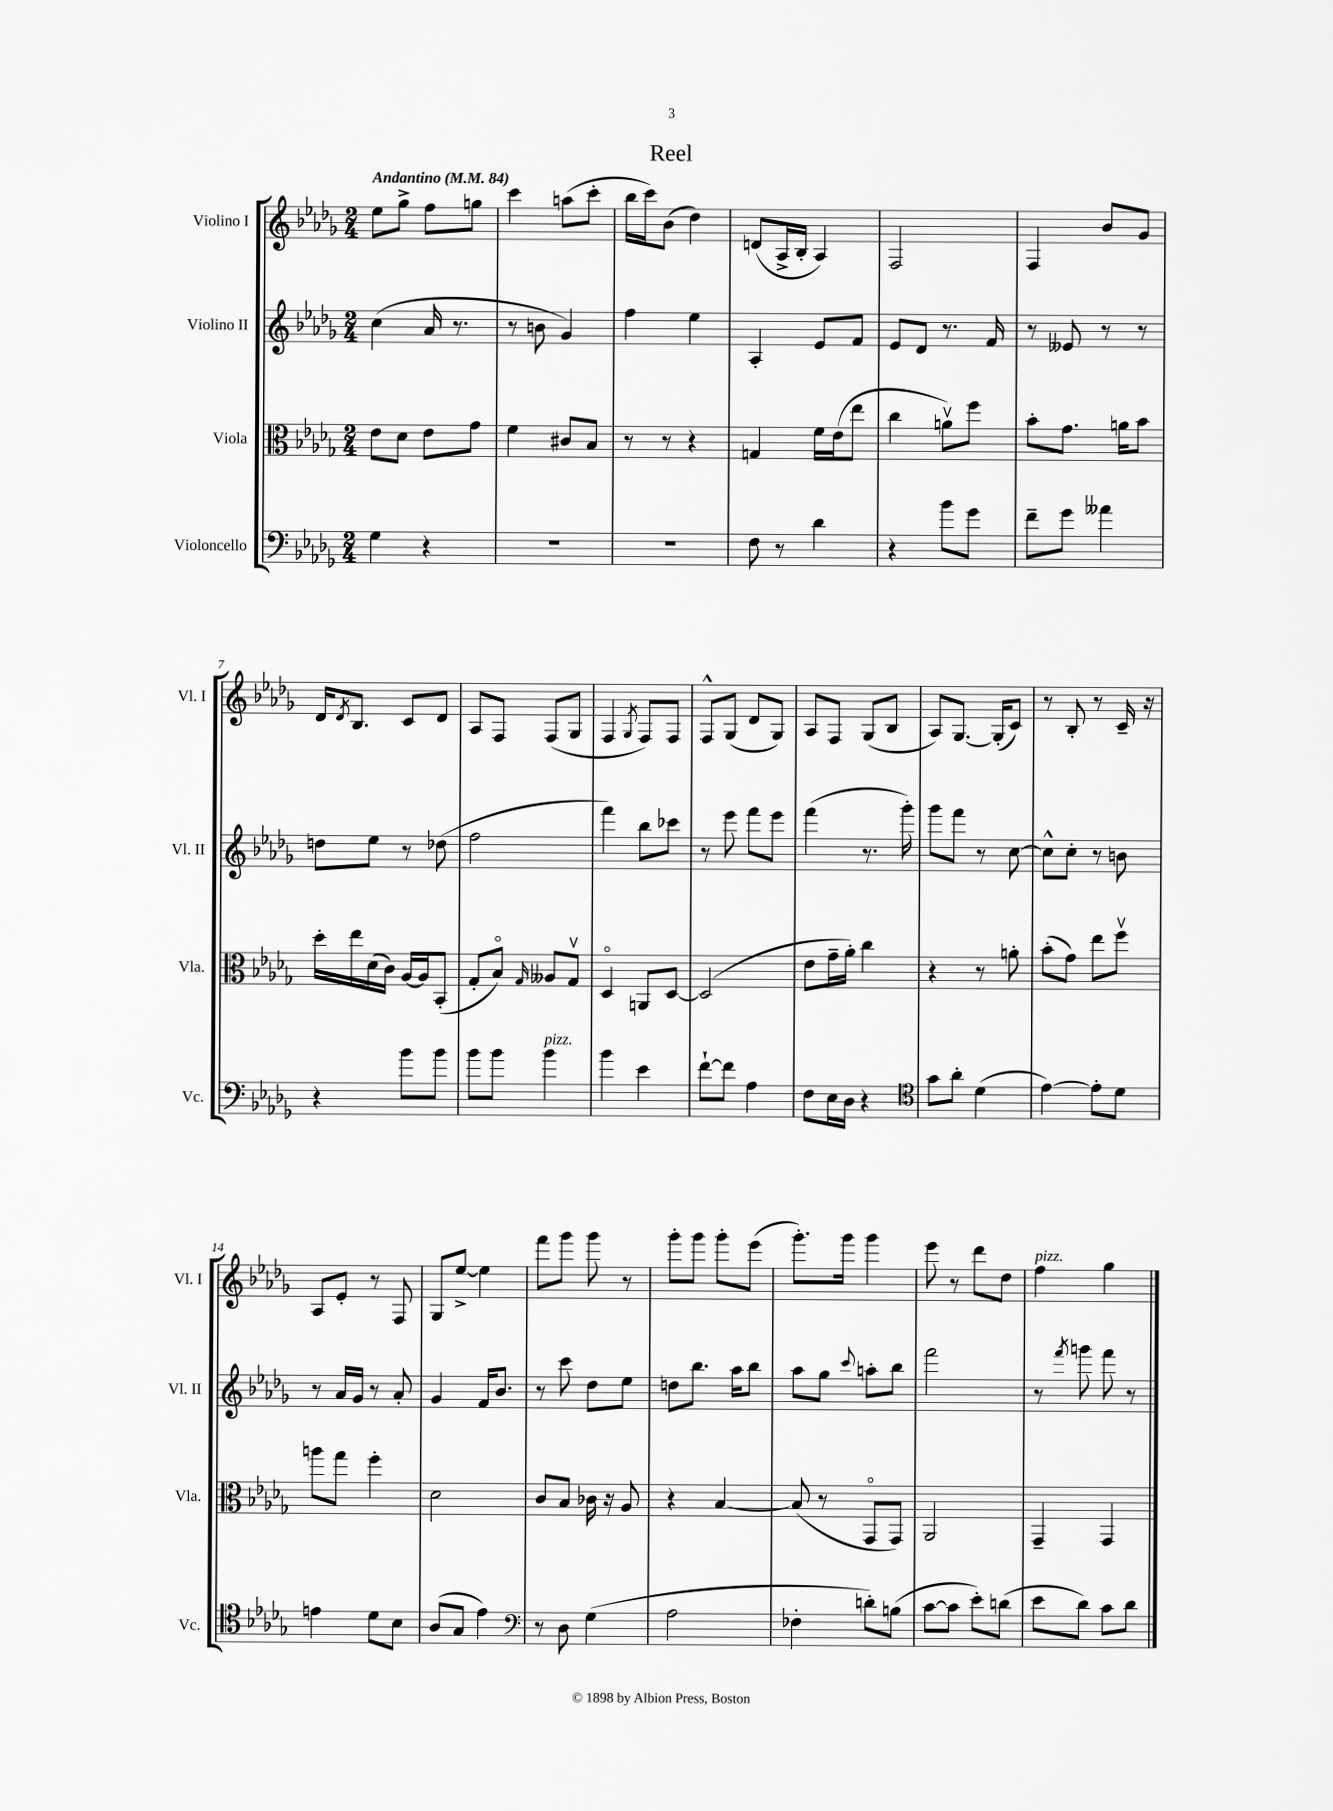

**kern	**kern	**kern	**kern
*staff4	*staff3	*staff2	*staff1
*clefF4	*clefC3	*clefG2	*clefG2
*k[b-e-a-d-g-]	*k[b-e-a-d-g-]	*k[b-e-a-d-g-]	*k[b-e-a-d-g-]
*M2/4	*M2/4	*M2/4	*M2/4
*MM84	*MM84	*MM84	*MM84
4G-\	8e-\L	(4cc\	8ee-\L
.	8d-\J	.	8gg-^\J
4r	8e-\L	16a-/	8ff\L
.	.	8.r	.
.	8g-\J	.	8gg\J
=	=	=	=
2r	4f\	8r	4ccc\
.	.	8b\	.
.	8c#/L	4g-/)	(8aa\L
.	8B-/J	.	8ccc'\J
=	=	=	=
2r	8r	4ff\	16bb-\LL
.	.	.	16ccc\J)
.	8r	.	(8b-\J
.	4r	4ee-\	4dd-\)
=	=	=	=
8F\	4G/	4A-'/	(8d/L
8r	.	.	16A-^/L
.	.	.	16B-'/JJ
4d-\	16f\LL	8e-/L	4A-/)
.	(16e-\J	.	.
.	8ee-\J	8f/J	.
=	=	=	=
4r	4cc\	8e-/L	2F/
.	.	8d-/J	.
8b-\L	8av\L)	8.r	.
8g-\J	8ff\J	.	.
.	.	16f/	.
=	=	=	=
8f~\L	8b-'\L	8r	4F/
8g-\J	8.g-\J	8e--/	.
4a--\	.	8r	8b-/L
.	16a\LK	.	.
.	8b-\J	8r	8g-/J
=	=	=	=
4r	16dd-'\LL	8dd\L	16d-/LK
.	.	.	8qd-/
.	16ee-\	.	8.B-/J
.	(16d-\	8ee-\J	.
.	16c\JJ)	.	.
8b-\L	[16A-/LL	8r	8c/L
.	16A-/]J	.	.
8b-\J	(8BB-'/J	(8dd-\	8d-/J
=	=	=	=
8b-\L	8G-'/L	2ff\	8A-/L
8b-\J	8B-o/J)	.	8F/J
.	16qqG-/	.	.
4b-\	8A--/L	.	(8F/L
.	8G-v/J	.	8G-/J
=	=	=	=
4b-\	4D-o/	4fff\)	4F/
.	.	.	8qG-/
4e-\	8AA/L	8bb-\L	8F/L)
.	[8D-/J	8ccc-\J	8F/J
=	=	=	=
[8f`\L	(2D-/]	8r	8F^^/L
8f\]J	.	8eee-\	(8G-/J
4A-\	.	8fff\L	8d-/L
.	.	8eee-\J	8G-/J)
=	=	=	=
8F\L	8e-\L	(4fff\	8A-/L
16E-\L	16g-~\L	.	8F/J
16D-\JJ	16a-'\JJ)	.	.
4r	4cc\	8.r	(8G-/L
.	.	.	8B-/J
.	.	16ggg-'\)	.
=	=	=	=
*clefC4	*	*	*
8g-\L	4r	8ggg-\L	8A-/L)
8a-'\J	.	8fff\J	[8.G-/J
(4d-\	8r	8r	.
.	.	.	(16G-'/]LK
.	8a'\	[8cc\	8c/J)
=	=	=	=
[4e-\)	(8b-'\L	8cc^^\]L	8r
.	8g-\J)	8cc'\J	8B-'/
8e-'\]L	8ee-\L	8r	8r
8d-\J	8ffv\J	8b\	16c~/
.	.	.	16r
=	=	=	=
4e\	8aa\L	8r	8A-/L
.	8gg-\J	16a-/LL	8e-'/J
.	.	16g-/JJ	.
8d-\L	4ff'\	8r	8r
8B-\J	.	8a-'/	8F/
=	=	=	=
(8A-/L	2d-\	4g-/	8G-/L
8G-/J	.	.	[8ee-^/J
4e-\)	.	16f/LK	4ee-\]
.	.	8.b-/J	.
=	=	=	=
*clefF4	*	*	*
8r	8c/L	8r	8fff\L
8D-\	8B-/J	8ccc\	8ggg-\J
(4G-\	16c-\	8dd-\L	8ggg-\
.	16r	.	.
.	8A-/	8ee-\J	8r
=	=	=	=
2A-\	4r	8dd\L	8ggg-'\L
.	.	8.bb-\J	8ggg-\J
.	[4B-/	.	8ggg-'\L
.	.	16aa-\LK	.
.	.	8bb-\J	(8eee-\J
=	=	=	=
4F-'\	(8B-/]	8aa-\L	8.ggg-'\L)
.	8r	8gg-\J	.
.	.	.	16ggg-\Jk
.	.	8qqccc/	.
8d'\L)	8GG-o/L	8aa'\L	4ggg-\
(8B\J	8GG-/J)	8bb-\J	.
=	=	=	=
[8c\L	2AA-/	2fff\	8eee-\
8c\]J	.	.	8r
8e-'\L)	.	.	8ddd-\L
(8d\J	.	.	8dd-\J
=	=	=	=
8e-\L	4GG-~/	8r	4ff\
.	.	8qfff/	.
8d-\J)	.	8ggg\	.
8c\L	4GG-/	8fff\	4gg-\
8d-\J	.	8r	.
==	==	==	==
*-	*-	*-	*-
